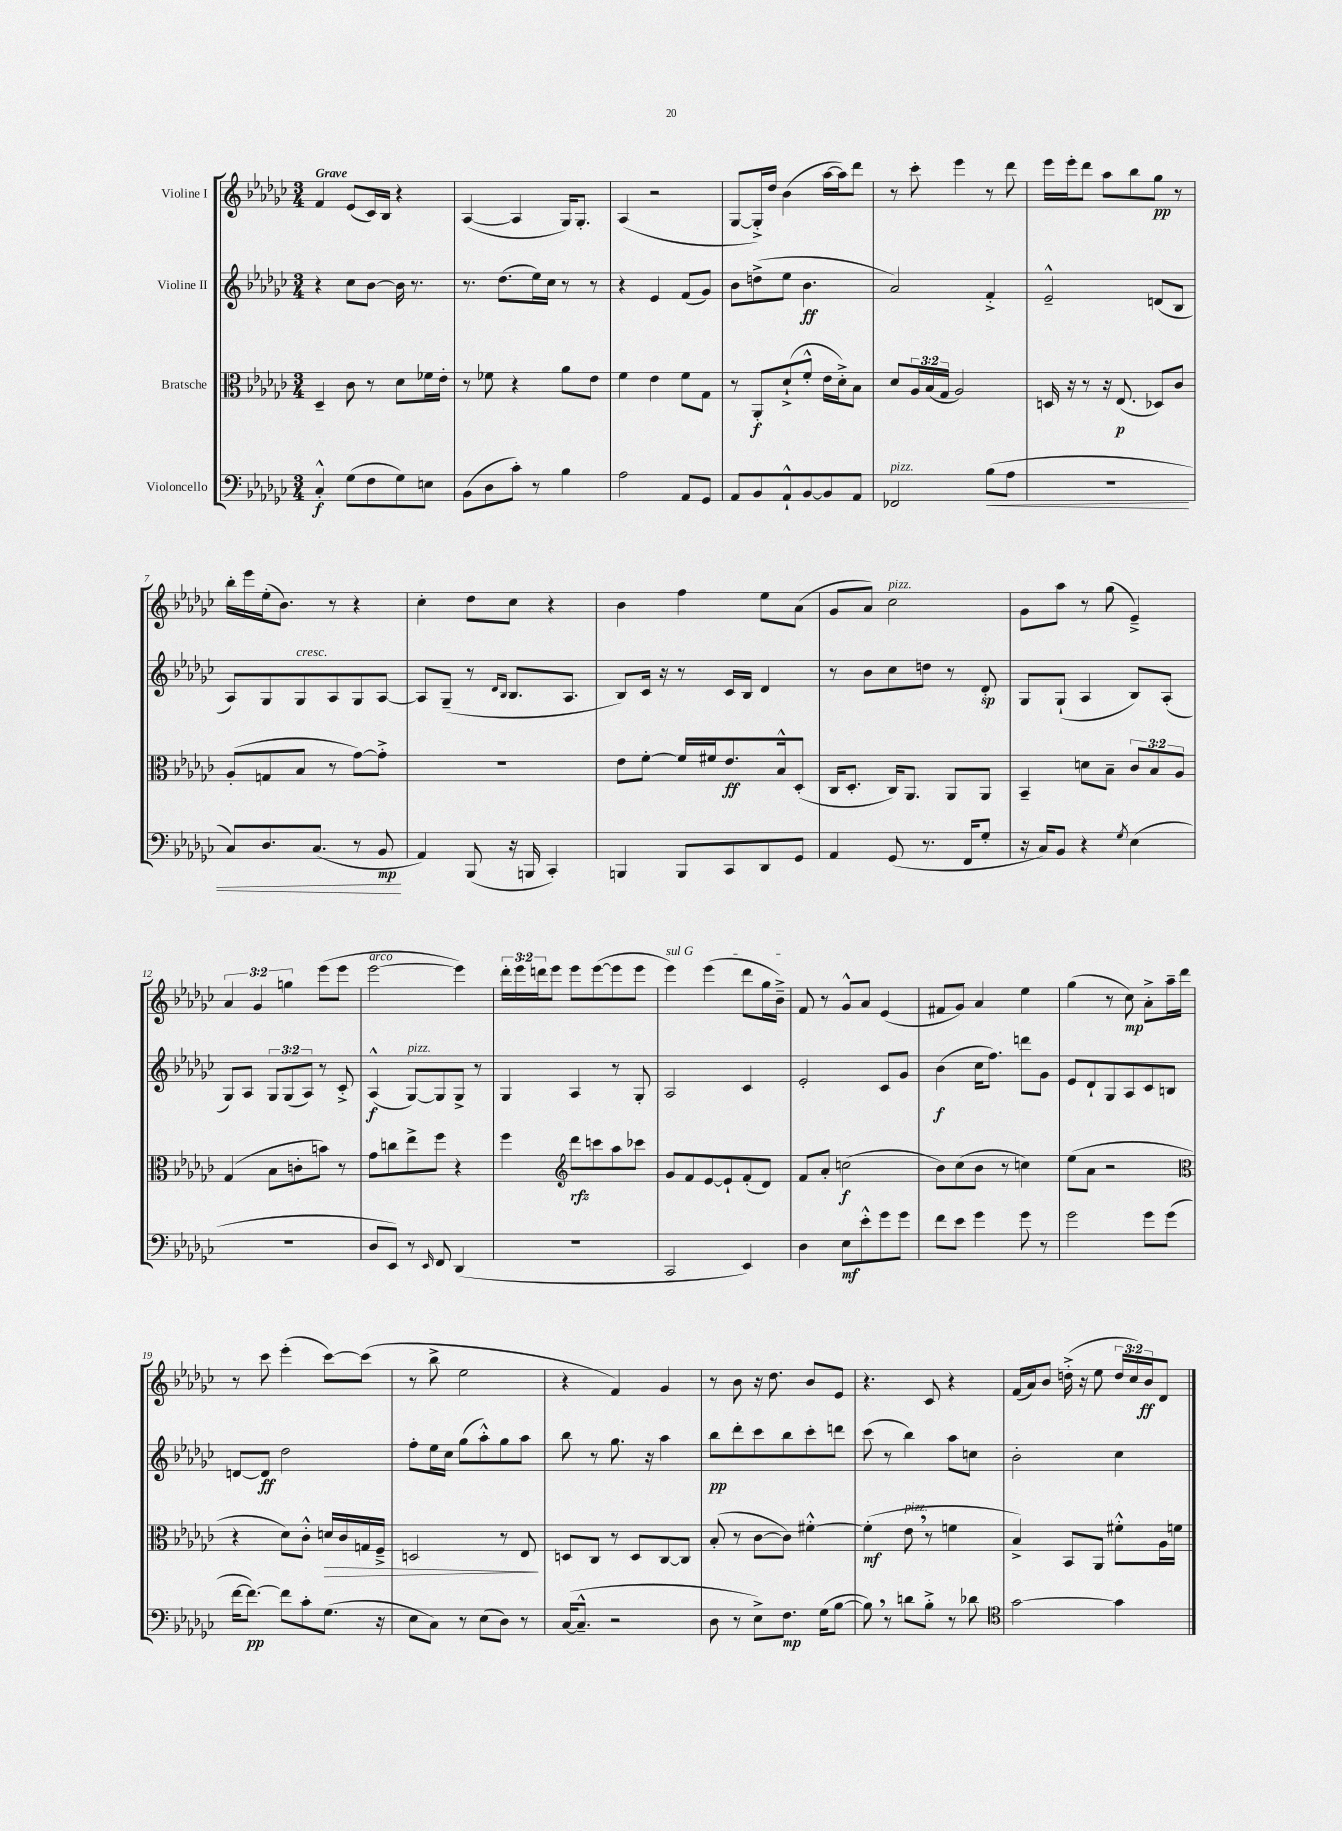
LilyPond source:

<<
\new StaffGroup <<
\new Staff = "s0" \with { instrumentName = "Violine I" } {
    \clef treble \key ges \major \numericTimeSignature \time 3/4 \override Staff.TupletNumber.text = #tuplet-number::calc-fraction-text \tempo "Grave"
    f'4 ees'8( ces'16) bes16 r4 |
    aes4~( aes4 ges16) ges8.-. |
    aes4( r2 |
    ges8~ ges16-.->) des''16 bes'4( aes''16~ aes''16) des'''8 |
    r8 ces'''8-. ees'''4 r8 des'''8 |
    ees'''16 ees'''16-. des'''8 aes''8 bes''8 ges''8\pp r8 |
    bes''16-. ees'''16 ees''16-.( bes'8.) r8 r4 |
    ces''4-. des''8 ces''8 r4 |
    bes'4 f''4 ees''8 aes'8( |
    ges'8 aes'8) ces''2^\markup { \italic "pizz." } |
    ges'8 aes''8 r8 ges''8( ees'4--->) |
    \tuplet 3/2 { aes'4 ges'4 g''4 } ees'''8( ees'''8 |
    ees'''2~^\markup { \italic "arco" } ees'''4) |
    \tuplet 3/2 { des'''16-. ees'''16 d'''16 } ees'''8 ees'''8 ees'''8~( ees'''8 ees'''8 |
    \once \override TextSpanner.bound-details.left.text = \markup { \italic "sul G" } ees'''4\startTextSpan) ees'''4( des'''8 ges''16 bes'16--->) |
    f'8\stopTextSpan r8 ges'8-^ aes'8 ees'4( |
    fis'8 ges'8) aes'4 ees''4 |
    ges''4( r8 ces''8\mp) aes'8-.-> aes''16-- des'''16 |
    r8 ces'''8 ees'''4-.( ces'''8~) ces'''8( |
    r8 bes''8-> ees''2 |
    r4 f'4) ges'4 |
    r8 bes'8 r16 des''8. bes'8 ees'8 |
    r4. ces'8 r4 |
    f'16( aes'16) bes'8 d''16-.->( r16 ees''8 \tuplet 3/2 { d''16 ces''16) bes'16\ff } des'8 \bar "|." |
}
\new Staff = "s1" \with { instrumentName = "Violine II" } {
    \clef treble \key ges \major \numericTimeSignature \time 3/4 \override Staff.TupletNumber.text = #tuplet-number::calc-fraction-text
    r4 ces''8 bes'8~ bes'16 r8. |
    r8. des''8.( ees''16) ces''16 r8 r8 |
    r4 ees'4 f'8( ges'8) |
    bes'8 d''8->( ees''8 bes'4.\ff |
    aes'2) f'4-.-> |
    ees'2---^ d'8( bes8 |
    aes8) ges8 ges8^\markup { \italic "cresc." } aes8 ges8 aes8~ |
    aes8 ges8--( r8 \grace { des'16 bes16 } bes8. aes8. |
    bes8) ces'16 r16 r8 ces'16 bes16 des'4 |
    r8 bes'8 ces''8 d''8 r8 des'8-.\sp |
    ges8 ges8-!( aes4 bes8) aes8-.( |
    ges8) aes8 \tuplet 3/2 { ges8 ges8( aes8) } r8 ces'8-.-> |
    aes4-^\f( ges8~^\markup { \italic "pizz." }) ges8 ges8-> r8 |
    ges4 aes4 r8 ges8-. |
    aes2 ces'4 |
    ees'2-. ces'8 ges'8 |
    bes'4\f( ces''16 f''8.) d'''8 ges'8 |
    ees'8 des'8-! ges8 aes8 ces'8 b8 |
    d'8~ d'8\ff des''2 |
    f''8-. ees''16 ces''16 ges''8( aes''8-.-^) ges''8 aes''8 |
    bes''8 r8 ges''8. r16 aes''4 |
    bes''8\pp des'''8-. ces'''8 bes''8 ces'''8-. d'''8 |
    ces'''8( r8 bes''4) aes''8 c''8 |
    bes'2-. ces''4 \bar "|." |
}
\new Staff = "s2" \with { instrumentName = "Bratsche" } {
    \clef alto \key ges \major \numericTimeSignature \time 3/4 \override Staff.TupletNumber.text = #tuplet-number::calc-fraction-text
    des4-- ces'8 r8 des'8 fes'16 ees'16-. |
    r8 fes'8 r4 aes'8 ees'8 |
    f'4 ees'4 f'8 ges8 |
    r8 aes,8-.\f des'8-!->( f'8-.-^ ees'16 des'16-.->) bes8 |
    des'8 \tuplet 3/2 { aes16 bes16( ges16 } aes2) |
    d16 r16 r8 r16 ees8.\p( des8) ces'8 |
    aes8-.( g8 bes8 r8 ges'8~) ges'8-.-> |
    r2. |
    ees'8 f'8~-. f'16 fis'16 ees'8.\ff bes16-^ des8-.( |
    ces16 des8.-. ces16) aes,8. aes,8 aes,8 |
    bes,4-- d'8 bes8-- \tuplet 3/2 { ces'8 bes8 aes8 } |
    ges4( bes8 c'8-. b'8) r8 |
    ges'8 c''8 ees''8-> f''8 r4 |
    f''4 \clef treble des'''8\rfz c'''8 aes''8 ces'''8 |
    ges'8 f'8 ees'8~ ees'8-! f'8-.( des'8) |
    f'8 aes'8-. c''2\f( |
    bes'8) ces''8( bes'8 r8 c''4) |
    ees''8( aes'8 r2 |
    \clef alto r4 des'8) ces'8-.-^ d'16\> ces'16 g16 f16---> |
    d2 r8 ees8\! |
    d8 ces8 r8 d8 ces8~ ces8 |
    bes8-.( r8 ces'8~ ces'8) fis'4~-.-^ |
    fis'4-.\mf( ees'8^\markup { \italic "pizz." } \breathe r8 f'4 |
    bes4->) bes,8 aes,8 fis'8-.-^ aes16 f'16 \bar "|." |
}
\new Staff = "s3" \with { instrumentName = "Violoncello" } {
    \clef bass \key ges \major \numericTimeSignature \time 3/4
    ces4-.-^\f ges8( f8 ges8) e8 |
    bes,8( des8 ces'8-.) r8 bes4 |
    aes2 aes,8 ges,8 |
    aes,8 bes,8 aes,8-!-^ bes,8~ bes,8 aes,8 |
    fes,2^\markup { \italic "pizz." } bes8\<( aes8 |
    R2. |
    ces8) des8. ces8.( r8 bes,8\mp\! |
    aes,4) bes,,8( r16 b,,16 ces,4-.) |
    b,,4 b,,8 ces,8 des,8 ges,8 |
    aes,4 ges,8( r8. f,16 ges8-. |
    r16 ces16) bes,8 r4 \acciaccatura { ges8 } ees4( |
    R2. |
    des8 ees,8) r8 \grace { ees,16 } f,8 des,4( |
    R2. |
    ces,2 ees,4) |
    des4 ees8\mf ees'8-.-^ ges'8 ges'8 |
    f'8 ees'8 ges'4 ges'8 r8 |
    ges'2 ges'8 ges'8( |
    f'16~ f'8.~\pp) f'8 ces'8-. ges8.( r16 |
    ees8 ces8) r8 ees8( des8) r8 |
    ces16~( ces8.---^ r2 |
    des8 r8 ees8->) f8.\mp ges16( bes8~ |
    bes8) \breathe r8 d'8 bes8-.-> r8 des'8 |
    \clef tenor ges'2~ ges'4 \bar "|." |
}
>>
>>
